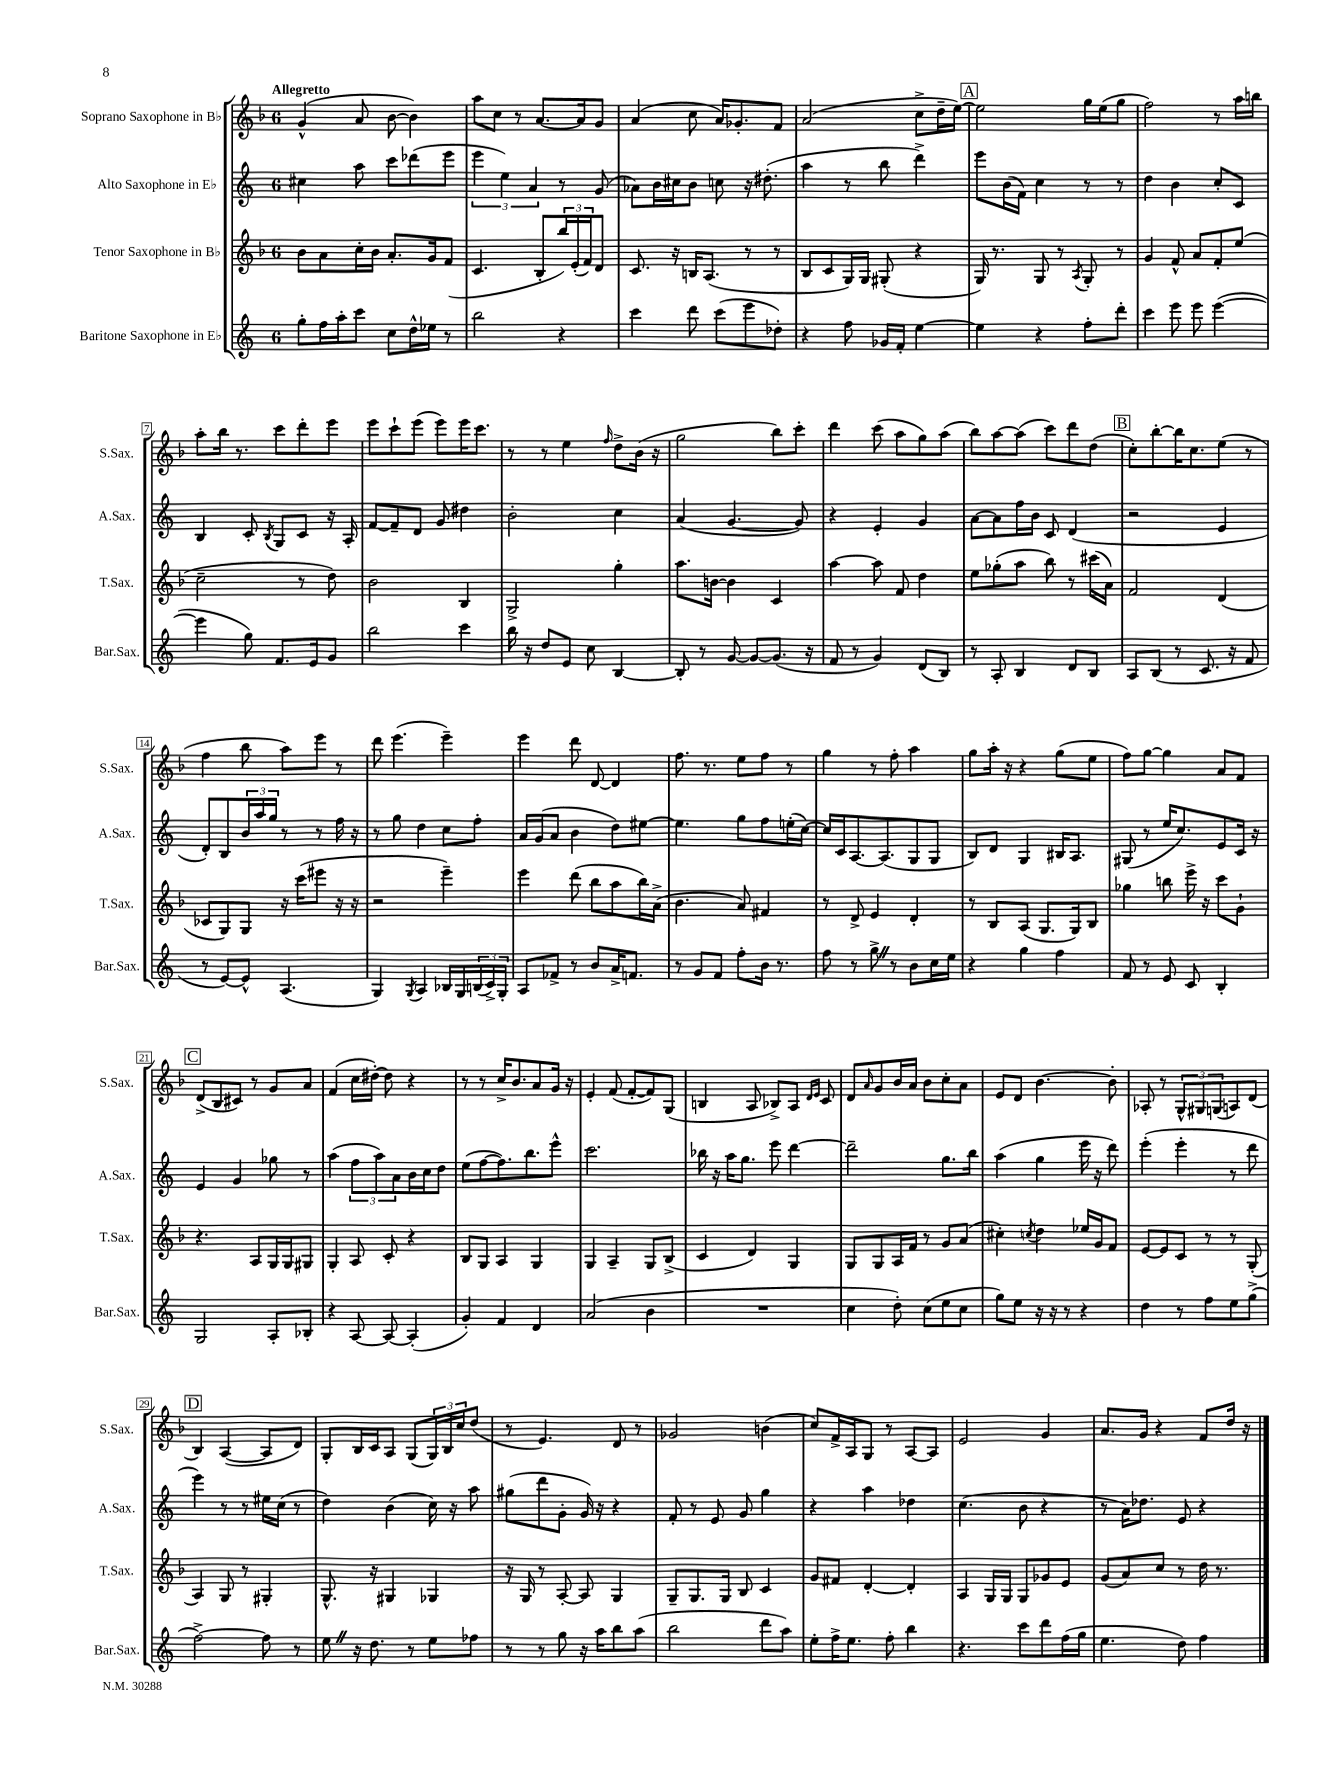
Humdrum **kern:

**kern	**kern	**kern	**kern
*part4	*part3	*part2	*part1
*staff4	*staff3	*staff2	*staff1
*I"Baritone Saxophone in E♭	*I"Tenor Saxophone in B♭	*I"Alto Saxophone in E♭	*I"Soprano Saxophone in B♭
*I'Bar.Sax.	*I'T.Sax.	*I'A.Sax.	*I'S.Sax.
*clefG2	*clefG2	*clefG2	*clefG2
*k[]	*k[b-]	*k[]	*k[b-]
*M6/8	*M6/8	*M6/8	*M6/8
=1	=1	=1	=1
!	!	!	!LO:TX:a:B:t=Allegretto
8gg'\L	8b-\L	4cc#X\	(4g^^/
16ff\L	8a\	.	.
16aa'\J	.	.	.
8ccc\J	16cc'\L	8aa\	8a/
.	16b-\JJ	.	.
8cc\L	8.a'/L	8ccc\L	[8b-\
16dd^^\L	.	(8ddd-X\	4b-\])
16ee-X\JJ	16g/k	.	.
8r	(8f/J	8eee\J	.
=2	=2	=2	=2
2bb\	4.c/	6eee\	8aa\L
.	.	.	8cc\J
.	.	6ee\)	.
.	.	.	8r
.	.	6a/	.
.	8B-'/L	.	[8.a/L
4r	24bb-/L)	8r	.
.	(24e'/	.	.
.	.	.	16a/k]
.	24f/J)	.	.
.	8d/J	(8g/	8g/J
=3	=3	=3	=3
4ccc\	8.c/	8a-X\L)	(4a/
.	.	16b\L	.
.	16r	16cc#X\J	.
8ddd\	16Bn/KL	8b\J	8cc\
.	(8.A/J	.	.
(8ccc\L	.	8ccn\	16a/KL)
.	.	.	8.g-X'/
8eee\	8r	16r	.
.	.	(8.dd#X'\	.
8dd-X'\J)	8r	.	8f/J
=4	=4	=4	=4
4r	8B-/L	4aa\	(2a/
.	8c/	.	.
8ff\	16G/L)	8r	.
.	16G/JJ	.	.
16g-X/LL	(8G#X'/	8bb\	.
16f'/JJ	.	.	.
[4ee\	4r	4ddd^\)	8cc^\L
.	.	.	16dd~\L
.	.	.	[16ee\JJ)
!!LO:REH:place=s1:t=A
=5	=5	=5	=5
4ee\]	16G/)	8eee\L	2ee\]
.	8.r	.	.
.	.	(16b\L	.
.	.	16f\JJ)	.
4r	8G/	4cc\	.
.	8r	.	.
.	8qA/	.	.
8ff'\L	8G'/	8r	16gg\LL
.	.	.	(16ee\J
8ddd'\J	8r	8r	8gg\J
=6	=6	=6	=6
4ccc\	4g/	4dd\	2ff\)
8eee\	8f^^/	4b\	.
8eee\	8a/L	.	.
([4eee\	8f'/	8cc'/L	8r
.	(8ee/J	8c/J	16aa\LL
.	.	.	16bbn\JJ
!!LO:LB:g=z
=7	=7	=7	=7
4eee\]	2cc~\	4B/	8aa'\L
.	.	.	16bb-\Jk
.	.	.	8.r
8gg\)	.	8c'/	.
.	.	8qB/	.
8.f/L	.	8G/L	8ccc\L
.	8r	8c/J	8ddd'\
16e/k	.	.	.
8g/J	8dd\)	16r	8eee\J
.	.	16A'/	.
=8	=8	=8	=8
2bb\	2b-\	[8f/L	8eee\L
.	.	8f~/]	8ccc`\
.	.	8d/J	(8eee\J
.	.	8g/	8eee\L)
4ccc\	4B-/	4dd#X\	16eee\K
.	.	.	8.ccc\J
=9	=9	=9	=9
16bb\	2G^/	2b'\	8r
16r	.	.	.
8dd/L	.	.	8r
8e/J	.	.	4ee\
8cc\	.	.	.
.	.	.	16qqff/
[4B/	4gg'\	4cc\	8dd^\L
.	.	.	(16b-\Jk
.	.	.	16r
=10	=10	=10	=10
8B'/]	8.aa\L	(4a/	2gg\
8r	.	.	.
.	[16bn\Jk	.	.
[8g/	4b\]	[4.g/	.
8g/L_	.	.	.
(8.g/J]	4c/	.	8bb-\L)
.	.	8g/])	8ccc'\J
16r	.	.	.
=11	=11	=11	=11
8f/	[4aa\	4r	4ddd\
8r	.	.	.
4g/)	8aa\]	4e'/	(8ccc\
.	8f/	.	8aa\L
(8d/L	4dd\	4g/	8gg\)
8B/J)	.	.	(8aa\J
=12	=12	=12	=12
8r	8ee\L	[8a\L	8bb-\L)
8A'/	(8gg-X'\	8a\]	[8aa\
4B/	8aa\J	16ff\L	(8aa\J]
.	.	16b\JJ	.
.	8bb-\)	8c/	8ccc\L)
8d/L	8r	(4d/	8ddd\
8B/J	(16ccc#X\LL	.	(8dd\J
.	16a\JJ)	.	.
!!LO:REH:place=s1:t=B
=13	=13	=13	=13
8A/L	2f/	2r	8cc'\L)
(8B/J	.	.	[8bb-'\
8r	.	.	16bb-\K]
.	.	.	8.cc\
8.c/	.	.	.
.	(4d/	4e/	(8ee\J
16r	.	.	.
8f/	.	.	8r
!!LO:LB:g=z
=14	=14	=14	=14
8r	8c-X/L	8d'/L)	4ff\
[8e/L)	8G/)	8B/	.
8e^^/J]	8G/J	24b/L	8bb-\
.	.	24aa/	.
.	.	24gg/JJ	.
(4.A/	16r	8r	8aa\L)
.	(16ccc\KL	.	.
.	8eee#X\J	8r	8eee\J
.	16r	16ff\	8r
.	16r	16r	.
=15	=15	=15	=15
4G/)	2r	8r	8ddd\
.	.	8gg\	(4.eee\
8qG/	.	.	.
4A/	.	4dd\	.
16B-X/LL	4eee~\)	8cc\L	4eee~\)
16G/	.	.	.
(24Bn/	.	8ff'\J	.
24c^/)	.	.	.
24G'/JJ	.	.	.
=16	=16	=16	=16
8A/L	4eee\	16a/LL	4eee\
.	.	(16g/J	.
8f-X^/J	.	8a/J	.
8r	(8ddd\	4b\	8ddd\
8b/L	8bb-\L	.	[8d/
16a^/K	8aa\	8dd\L)	4d/]
8.fn/J	.	.	.
.	16bb-\L)	[8ee#X\J	.
.	(16a^\JJ	.	.
=17	=17	=17	=17
8r	4.b-\	4.ee#\]	8.ff\
8g/L	.	.	.
.	.	.	8.r
8f/J	.	.	.
8ff'\L	8a/)	8gg\L	8ee\L
16b\Jk	4f#X/	8ff\	8ff\J
8.r	.	.	.
.	.	(16een'\L	8r
.	.	[16cc\JJ)	.
=18	=18	=18	=18
8ff\	8r	16cc/LL]	4gg\
.	.	16c/J	.
8r	8d^/	[8.A/	.
8gg^Z\	4e/	.	8r
.	.	(8.A/]	.
8r	.	.	8ff'\
8b\L	4d'/	8G/	4aa\
16cc\L	.	8G/J	.
16ee\JJ	.	.	.
=19	=19	=19	=19
4r	8r	8B/L)	8gg\L
.	8B-/L	8d/J	16aa'\Jk
.	.	.	16r
4gg\	(8A/J	4G/	4r
.	8.G/L	.	.
4ff\	.	16B#X/KL	(8gg\L
.	16G/k)	8.A/J	.
.	8B-/J	.	8ee\J
=20	=20	=20	=20
8f/	4gg-X\	(8G#X/	8ff\L)
8r	.	8r	[8gg\J
8e/	8bbn\	16ee/KL	4gg\]
.	.	8.cc/)	.
8c/	16eee^\	.	.
.	16r	.	.
4B'/	8ccc\L	8e/	8a/L
.	8g`\J	16c/Jk	8f/J
.	.	16r	.
!!LO:LB:g=z
!!LO:REH:place=s1:t=C
=21	=21	=21	=21
2G/	4.r	4e/	(8d^/L
.	.	.	8B-/
.	.	4g/	8c#X/J)
.	8A/L	.	8r
8A'/L	16G/L	8gg-X\	8g/L
.	16G/J	.	.
8B-X'/J	8G#X/J	8r	8a/J
=22	=22	=22	=22
4r	4G'/	(4aa\	(4f/
[8A/	8A/	12ff\L	16cc\LL
.	.	.	[16dd#X'\JJ)
.	.	12aa\)	.
8A/_	8c'/	.	8dd#\]
.	.	12a\	.
(4A'/]	4r	16b\L	4r
.	.	16cc\J	.
.	.	8dd\J	.
=23	=23	=23	=23
4g'/)	8B-/L	(8ee\L	8r
.	8G/J	[8ff\	8r
4f/	4A/	8.ff\])	16cc^/KL
.	.	.	8.b-/
.	.	8.bb\	.
4d/	4G/	.	8a/
.	.	8eee^^\J	16g/Jk
.	.	.	16r
=24	=24	=24	=24
(2a/	4G/	2.ccc\	4e'/
.	4A~/	.	(8f/
.	.	.	[8f'/L
4b\	8G/L	.	8f/])
.	(8B-^/J	.	(8G/J
=25	=25	=25	=25
2.r	4c/	16bb-X\	4Bn/
.	.	16r	.
.	.	16aa\KL	.
.	.	8.gg\J	.
.	4d/)	.	8A/
.	.	8eee\	8B-X^/L)
.	4G/	[4ddd\	8A/J
.	.	.	16qqd/LL
.	.	.	16qqe/JJ
.	.	.	8c/
=26	=26	=26	=26
4cc\	8G/L	2ddd~\]	8d/L
.	.	.	16qqa/
.	8G/	.	8g/
8dd'\)	16A/L	.	16b-/L
.	16f/JJ	.	16a/JJ
(8cc\L	8r	.	8b-\L
8ee\	8g/L	8.gg\L	8cc'\
8cc\J	(8a/J	.	8a\J
.	.	16bb\Jk	.
=27	=27	=27	=27
8gg\L)	4cc#X'\)	(4aa\	8e/L
8ee\J	.	.	8d/J
.	8qccn/	.	.
16r	4dd\	4gg\	[4.b-\
16r	.	.	.
8r	.	.	.
4r	16ee-X/LL	16eee\	.
.	16g/J	16r	.
.	8f/J	8ddd\)	8b-'\]
=28	=28	=28	=28
4dd\	[8e/L	(4eee'\	8A-X'/
.	8e/]	.	8r
8r	8c/J	4eee'\	12G^^/L
.	.	.	12G#X/
8ff\L	8r	.	.
.	.	.	(12Gn/
8ee\	8r	8r	8An/)
(8gg^\J	(8G'/	8ddd\	(8d/J
!!LO:LB:g=z
!!LO:REH:place=s1:t=D
=29	=29	=29	=29
[2ff^\)	4A/)	4eee\)	4B-/)
.	8G/	8r	([4A/
.	8r	8r	.
8ff\]	4G#X'/	16ee#X\LL	8A/L]
.	.	(16cc\JJ	.
8r	.	8r	8d/J)
=30	=30	=30	=30
8eeZ\	8.G^^/	4dd\)	8G'/L
16r	.	.	16B-/L
8.dd\	16r	.	16c/J
.	4G#X/	(4b\	8A/J
8r	.	.	(8G/L
8ee\L	4G-X/	16cc\)	24G/L)
.	.	.	24B-/
.	.	16r	.
.	.	.	24cc/J
8ff-X\J	.	8aa\	(8dd/J
=31	=31	=31	=31
8r	16r	(8gg#X\L	8r
.	16G/	.	.
8r	8r	8ddd\	4.e/)
8gg\	[8A'/	8g'\J	.
16r	8A/]	16g/)	.
16aa\KL	.	16r	.
8bb\	4G/	4r	8d/
(8aa\J	.	.	8r
=32	=32	=32	=32
2bb\	8G~/L	8f'/	2g-X/
.	8.G/	8r	.
.	.	8e/	.
.	16G/Jk	.	.
.	8B-/	8g/	.
8ddd\L	4c/	4gg\	(4bn\
8aa\J)	.	.	.
=33	=33	=33	=33
8ee'\L	8g/L	4r	8cc/L)
16ff^\K	8f#X/J	.	16f^/L
8.ee\J	.	.	16A/J
.	[4d'/	4aa\	8G/J
8ff'\	.	.	8r
4bb\	4d'/]	4dd-X\	[8A/L
.	.	.	8A/J]
=34	=34	=34	=34
4.r	4A/	(4.cc\	2e/
.	16G/LL	.	.
.	16G/JJ	.	.
8ccc\L	8G/L	8b\	.
8ddd\	8g-X/	4r	4g/
(16ff\L	8e/J	.	.
16gg\JJ	.	.	.
=35	=35	=35	=35
4.ee\	(8g/L	8r	8.a/L
.	8a/)	16a\KL)	.
.	.	8.dd-X\J	16g/Jk
.	8cc/J	.	4r
8dd\)	8r	8e/	.
4ff\	16dd\	4r	8f/L
.	8.r	.	.
.	.	.	16dd/Jk
.	.	.	16r
==	==	==	==
*-	*-	*-	*-
